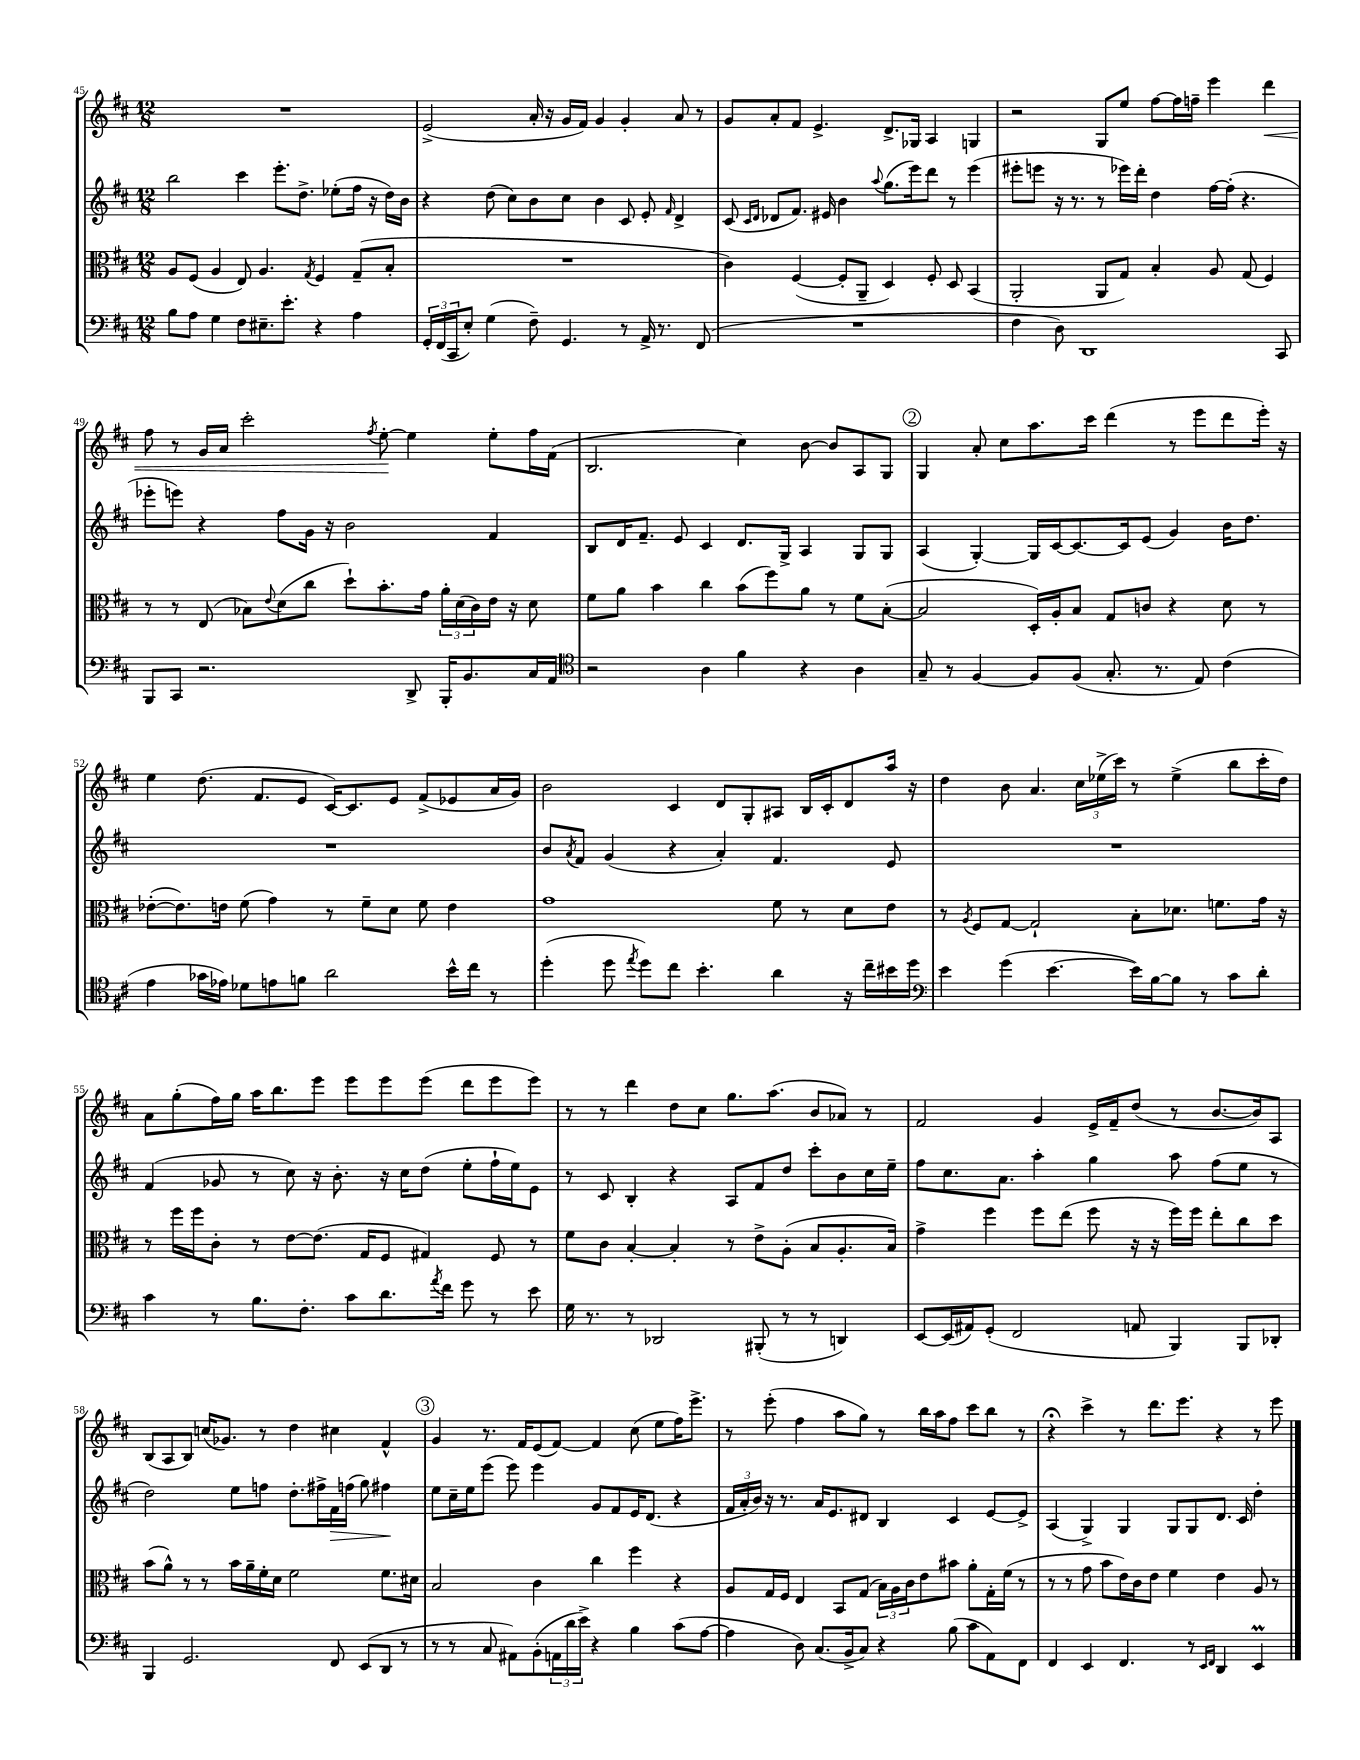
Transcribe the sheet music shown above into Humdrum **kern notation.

**kern	**kern	**kern	**kern
*staff4	*staff3	*staff2	*staff1
*clefF4	*clefC3	*clefG2	*clefG2
*k[f#c#]	*k[f#c#]	*k[f#c#]	*k[f#c#]
*M12/8	*M12/8	*M12/8	*M12/8
8B	8A	2bb	1.r
8A	(8F#	.	.
4G	4A	.	.
8F#	8E)	4ccc#	.
8.E#~	4.A	.	.
.	.	8.eee'	.
8.e'	.	.	.
.	.	8.dd^	.
.	8qG	.	.
4r	4F#	.	.
.	.	(8ee-'	.
4A	(8G~	16ff#	.
.	.	16r	.
.	8B'	16dd)	.
.	.	16b	.
=	=	=	=
24GG'	1.r	4r	(2e^
(24FF#	.	.	.
24CC#	.	.	.
8E')	.	.	.
(4G	.	(8dd	.
.	.	8cc#)	.
8F#~)	.	8b	16a'
.	.	.	16r
4.GG	.	8cc#	16g
.	.	.	16f#)
.	.	4b	4g
8r	.	8c#	4g'
16AA^	.	8e'	.
8.r	.	.	.
.	.	16qqf#	.
.	.	4d^	8a
(8FF#	.	.	8r
=	=	=	=
1.r	4c#)	(8c#	8g
.	.	16qqc#	.
.	.	16qqd	.
.	.	8d-	8a'
.	([4F#	8.f#)	8f#
.	.	.	4.e^
.	.	16e#	.
.	8F#']	4b	.
.	8AA~	.	.
.	.	8qqaa	.
.	4D)	(8.gg	8.d^
.	.	16eee)	16G-
.	8F#'	8ddd	4A
.	8D	8r	.
.	(4BB	(4eee	4G
=	=	=	=
4F#	2AA'	8eee#'	2r
.	.	8eee	.
8D)	.	16r	.
.	.	8.r	.
1DD	.	.	.
.	8AA	8r	8G
.	8G)	16eee-)	8ee
.	.	16ddd'	.
.	4B'	4dd	[8ff#
.	.	.	16ff#]
.	.	.	16ff~
.	8A	[16ff#	4eee
.	.	(16ff#']	.
.	(8G	4.r	.
.	4F#)	.	4ddd
8CC#	.	.	.
=	=	=	=
8BBB	8r	8eee-'	8ff#
8CC#	8r	8eee)	8r
2.r	(8E	4r	16g
.	.	.	16a
.	8B-)	.	2ccc#'
.	8qqe	.	.
.	(8d	8ff#	.
.	8cc#	16g	.
.	.	16r	.
.	8dd`)	2b	.
.	.	.	8qff#
.	8.b'	.	[8ee'
8DD^	.	.	4ee]
.	16g	.	.
16BBB'	24a'	.	.
.	(24d	.	.
8.BB	.	.	.
.	24c#)	.	.
.	16e	4f#	8ee'
.	16r	.	.
16C#	8d	.	16ff#
16AA	.	.	(16f#
=	=	=	=
*clefC4	*	*	*
2r	8f#	8B	2.B
.	8a	16d	.
.	.	8.f#~	.
.	4b	.	.
.	.	8e	.
4A	4cc#	4c#	.
4f#	(8b	8.d	4cc#)
.	8ff#)	.	.
.	.	16G^	.
4r	8a	4A	[8b
.	8r	.	8b]
4A	8f#	8G	8A
.	([8B'	8G	8G
=	=	=	=
8G~	2B]	(4A	4G
8r	.	.	.
[4F#	.	[4G')	8a'
.	.	.	8cc#
8F#]	16D')	16G]	8.aa
.	16A'	[16c#	.
(8F#	8B	8.c#_	.
.	.	.	16ccc#
8.G'	8G	.	(4ddd
.	.	16c#]	.
.	8c	(8e	.
8.r	.	.	.
.	4r	4g)	8r
8E)	.	.	8eee
(4c#	8d	16b	8ddd
.	.	8.dd	.
.	8r	.	16eee')
.	.	.	16r
=	=	=	=
4e	([8e-'	1.r	4ee
.	8.e-])	.	.
16g-	.	.	(8.dd
16e-)	16e	.	.
8d-	(8f#	.	.
.	.	.	8.f#
8e	4g)	.	.
8f	.	.	8e
2a	8r	.	[16c#)
.	.	.	8.c#]
.	8f#~	.	.
.	8d	.	8e
.	8f#	.	(8f#^
16b^^	4e	.	8e-
16cc#	.	.	.
8r	.	.	16a
.	.	.	16g)
=	=	=	=
(4dd'	1g	8b	2b
.	.	8qa	.
.	.	8f#	.
8dd	.	(4g	.
8qee	.	.	.
8dd)	.	.	.
8cc#	.	4r	4c#
4.b'	.	.	.
.	.	4a')	8d
.	.	.	8G'
4a	8f#	4.f#	8A#
.	8r	.	16B
.	.	.	16c#'
16r	8d	.	8d
16cc#~	.	.	.
16b#	8e	8e	16aa
16dd	.	.	16r
=	=	=	=
*clefF4	*	*	*
4e	8r	1.r	4dd
.	8qA	.	.
.	8F#	.	.
(4g	[8G	.	8b
.	2G`]	.	4.a
[4.e	.	.	.
.	.	.	24cc#
.	.	.	(24ee-^
.	.	.	24ccc#)
16e])	8B'	.	8r
[16B	.	.	.
8B]	8.d-	.	(4ee-^
8r	.	.	.
.	8.f	.	.
8c#	.	.	8bb
8d'	16g	.	16ccc#'
.	16r	.	16dd)
=	=	=	=
4c#	8r	(4f#	8a
.	16ff#	.	(8gg'
.	16ff#	.	.
8r	8c#'	8g-	16ff#)
.	.	.	16gg
8.B	8r	8r	16aa
.	.	.	8.bb
.	[8e	8cc#)	.
8.F#'	.	.	.
.	(8.e]	16r	8eee
.	.	8.b'	.
8c#	.	.	8eee
.	16G	.	.
8.d	8F#	16r	8eee
.	.	16cc#	.
.	4G#)	(8dd	(8eee
8qa	.	.	.
16f#	.	.	.
8g	.	8ee'	8ddd
8r	8F#	16ff#`	8eee
.	.	16ee)	.
8e	8r	8e	8eee)
=	=	=	=
16G	8f#	8r	8r
8.r	.	.	.
.	8c#	8c#	8r
8r	[4B'	4B'	4ddd
2DD-	.	.	.
.	4B']	4r	8dd
.	.	.	8cc#
.	8r	8A	8.gg
(8BBB#'	8e^	8f#	.
.	.	.	(8.aa
8r	(8A'	8dd	.
8r	8B	8ccc#'	8b
4DD)	8.A'	8b	8a-)
.	.	16cc#	8r
.	16B)	16ee~	.
=	=	=	=
[8EE	4g^	8ff#	2f#
(16EE]	.	8.cc#	.
16AA#)	.	.	.
(8GG'	4ff#	.	.
.	.	8.a	.
2FF#	.	.	.
.	8ff#	4aa'	4g
.	(8ee	.	.
.	8ff#	4gg	16e^
.	.	.	16f#~
8AA	16r	.	(8dd
.	16r	.	.
4BBB)	16ff#)	8aa	8r
.	16ff#	.	.
.	8ee'	(8ff#	[8.b
8BBB	8cc#	8ee	.
.	.	.	16b])
8DD-'	8dd	8r	8A
=	=	=	=
4BBB	(8b	2dd)	(8B
.	8a^^)	.	8A
2.GG	8r	.	8B)
.	8r	.	(16cc
.	.	.	8.g-)
.	16b	8ee	.
.	16a~	.	.
.	16f#'	8ff	8r
.	16d	.	.
.	2f#	8.dd'	4dd
.	.	16ff#^	.
8FF#	.	16f#	4cc#
.	.	(16ff	.
(8EE	.	8gg)	.
8DD	8.f#	4ff#	4f#^^
8r	.	.	.
.	16d#	.	.
=	=	=	=
8r	2B	8ee	4g
8r	.	16cc#~	.
.	.	16ee	.
8C#	.	(8eee	8.r
8AA#)	.	8eee)	.
.	.	.	16f#
(8BB'	4c#	4eee	(8e
24AA	.	.	[8f#)
24d	.	.	.
24e^)	.	.	.
4r	4cc#	8g	4f#]
.	.	8f#	.
4B	4ff#	16e	(8cc#
.	.	(8.d	.
.	.	.	8ee
(8c#	4r	4r	16ff#)
.	.	.	8.eee^
[8A	.	.	.
=	=	=	=
4A]	8A	24f#	8r
.	.	24a'	.
.	.	24b)	.
.	16G	16r	(8eee'
.	16F#	8.r	.
8D)	4E	.	4ff#
(8.C#	.	16a	.
.	.	8.e	.
.	8BB	.	8aa
16BB^	.	.	.
8C#)	(8G	8d#	8gg)
4r	24B)	4B	8r
.	24A	.	.
.	24c#	.	.
.	8e	.	16bb
.	.	.	16aa
(8B	8b#	4c#	8ff#
8c#	8a'	.	8ccc#
8AA)	16G'	[8e	8bb
.	(16f#	.	.
8FF#	8r	8e^]	8r
=	=	=	=
4FF#	8r	(4A	4r;
.	8r	.	.
4EE	8g	4G^)	4ccc#^
.	8b	.	.
4.FF#	16e)	4G	8r
.	16c#	.	.
.	8e	.	8.ddd
.	4f#	8G	.
.	.	.	8.eee
8r	.	8G	.
16qqEE	.	.	.
16qqFF#	.	.	.
4DD	4e	8.d	4r
.	.	16c#	.
4EE	8A	4dd'	8r
.	8r	.	8eee
==	==	==	==
*-	*-	*-	*-
